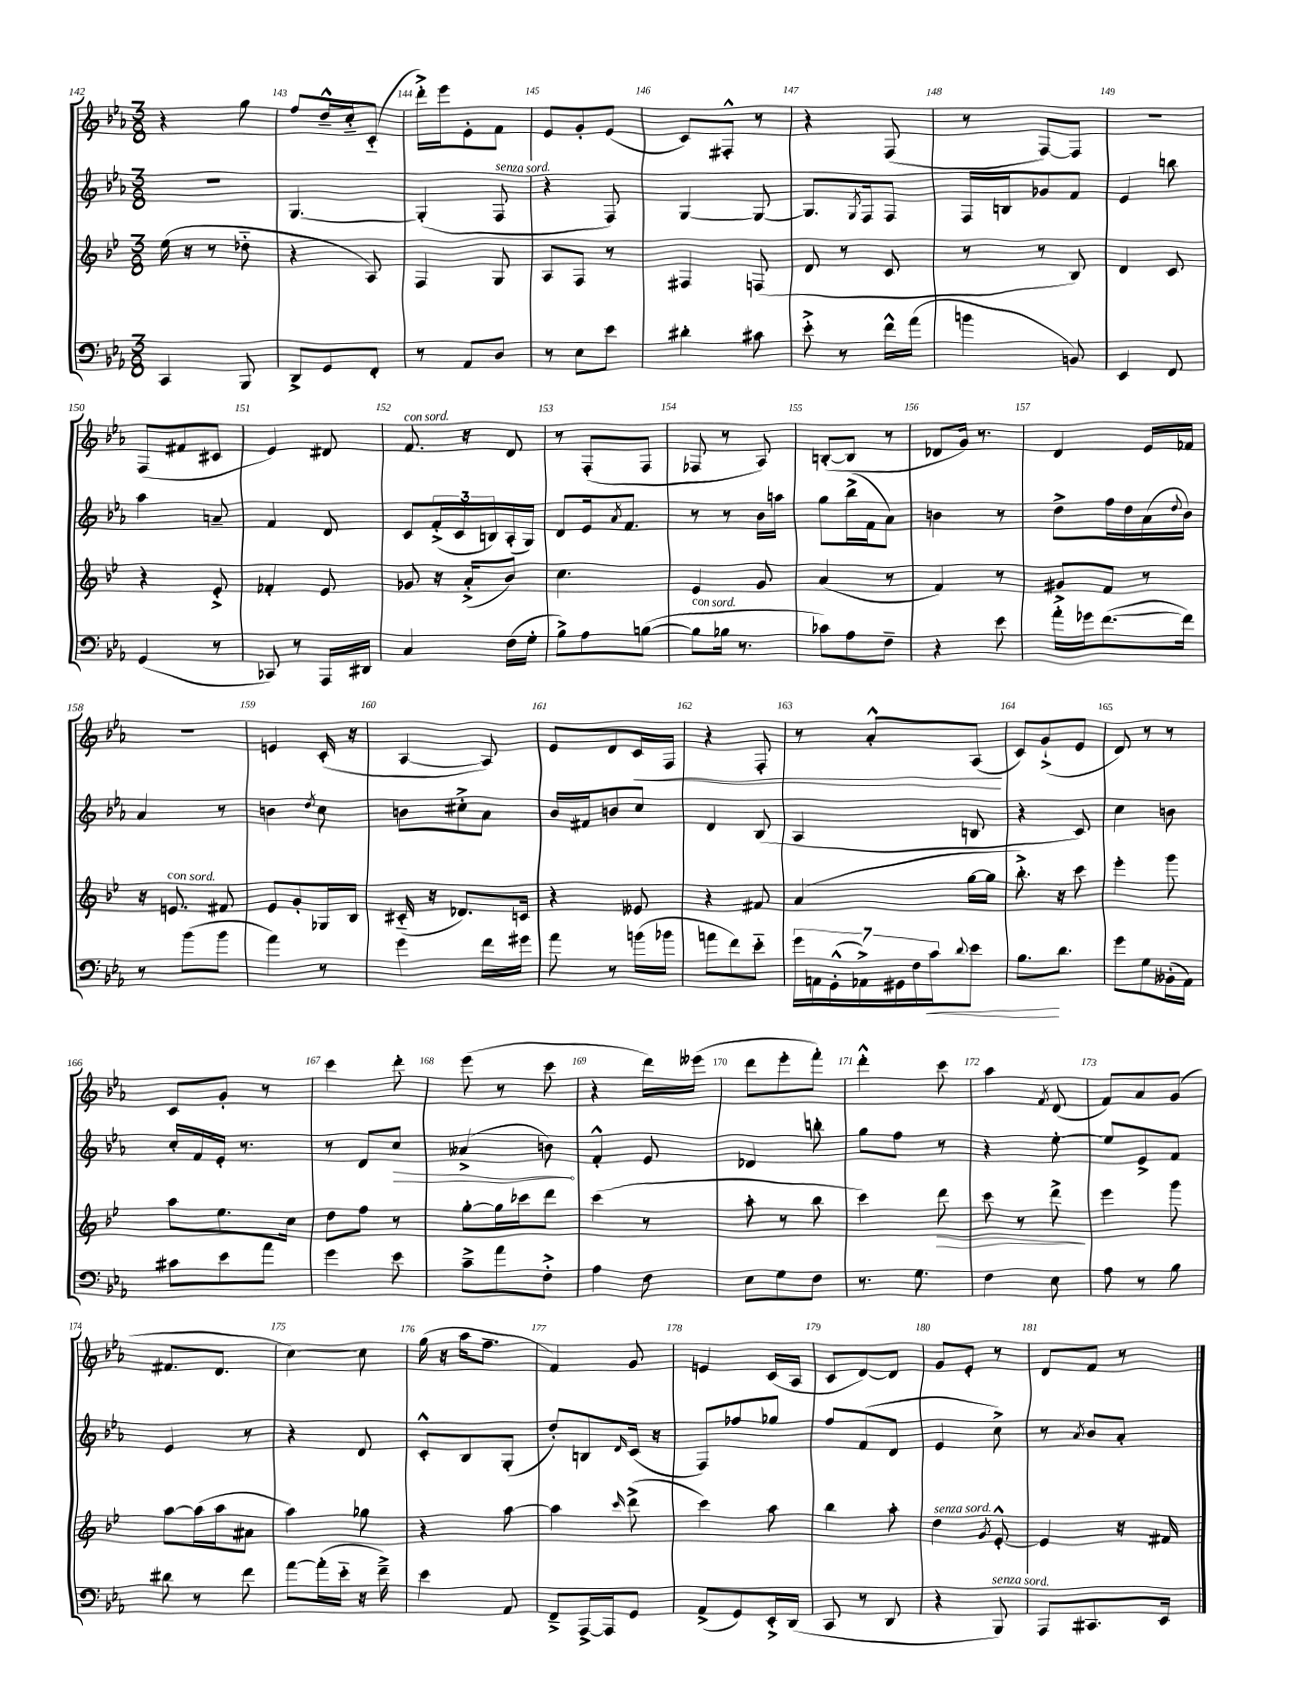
<<
\new StaffGroup <<
\new Staff = "s0" {
    \clef treble \key ees \major \numericTimeSignature \time 3/8
    r4 g''8 |
    f''8 d''16---^ c''16-_ c'8-_( |
    d'''16-.->) ees'''16 ees'8-. f'8 |
    ees'8 g'8-. ees'8( |
    c'8) fis8-.-^ r8 |
    r4 f8( |
    r8 f8~) f8 |
    R4. |
    f8( fis'8 cis'8 |
    ees'4) dis'8 |
    f'8.^\markup { \italic "con sord." } r16 d'8 |
    r8 f8-.( f8 |
    fes8 r8 aes8) |
    b8~-.( b8 r8 |
    des'8 g'16) r8. |
    d'4 ees'16 fes'16 |
    r4. |
    e'4 c'16-.( r16 |
    aes4~ aes8) |
    ees'8 d'8 c'16\< f16 |
    r4 f8-. |
    r8 aes'8-.-^ aes8\!( |
    c'8) g'8-!->( ees'8 |
    d'8) r8 r8 |
    c'8 g'8-. r8 |
    c'''4 d'''8-. |
    ees'''8( r8 c'''8 |
    r4 d'''16) eeses'''16( |
    d'''8 ees'''8-. f'''8-.) |
    d'''4-.-^ c'''8 |
    aes''4 \acciaccatura { f'8 } d'8( |
    f'8) aes'8 g'8( |
    fis'8. d'8. |
    c''4~) c''8 |
    g''16( r16 aes''16 f''8.-- |
    f'4) g'8 |
    e'4 c'16( aes16 |
    c'8 d'8~) d'8 |
    g'8 ees'8-. r8 |
    d'8 f'8 r8 \bar "|." |
}
\new Staff = "s1" {
    \clef treble \key ees \major \numericTimeSignature \time 3/8
    R4. |
    g4.~ |
    g4-.( f8^\markup { \italic "senza sord." } |
    r4 f8) |
    g4~ g8~ |
    g8. \acciaccatura { g8 } f16 f8 |
    f16 b16 ges'8 f'8 |
    ees'4 b''8 |
    aes''4 a'8-- |
    f'4 d'8 |
    c'8 \tuplet 3/2 { f'16-.->( c'16 b16) } aes16-.( g16) |
    d'8 ees'16 \acciaccatura { aes'8 } f'8. |
    r8 r8 bes'16 a''16 |
    g''8 bes''16->( f'16 aes'8) |
    b'4 r8 |
    d''8-> f''16 d''16 aes'16( \appoggiatura { d''8 } bes'16) |
    aes'4 r8 |
    b'4 \acciaccatura { d''8 } c''8 |
    b'8 cis''8-.-> aes'8 |
    bes'16 fis'16 b'8 c''8 |
    d'4 bes8( |
    aes4 b8 |
    r4 c'8) |
    c''4 b'8 |
    c''16-. f'16 ees'16-. r8. |
    r8 d'8 \once \override Hairpin.circled-tip = ##t c''8\> |
    aeses'4->( b'8\!) |
    f'4-.-^ ees'8 |
    des'4 b''8-. |
    g''8 f''8 r8 |
    r4 ees''8~-. |
    ees''8 ees'8-> f'8 |
    ees'4 r8 |
    r4 d'8 |
    c'8-.-^ bes8 g8-.( |
    d''8-.) b8 \grace { d'16 } c'16( r16 |
    f8) fes''8 ges''8 |
    f''8 f'8( d'8 |
    ees'4 c''8->) |
    r8 \acciaccatura { aes'8 } bes'8 aes'8-. \bar "|." |
}
\new Staff = "s2" {
    \clef treble \key bes \major \numericTimeSignature \time 3/8
    ees''16( r16 r8 des''8-_ |
    r4 a8) |
    f4 g8 |
    a8 f8 r8 |
    fis4 f8( |
    d'8 r8 c'8 |
    r8 r8 bes8) |
    d'4 c'8 |
    r4 ees'8-.-> |
    fes'4-. ees'8 |
    ges'8 r16 a'16-.->( bes'8) |
    c''4. |
    ees'4 g'8 |
    a'4( r8 |
    f'4) r8 |
    gis'8 f'8 r8 |
    r16 e'8.^\markup { \italic "con sord." } fis'8 |
    ees'8 g'8-. ges16 bes16 |
    cis'16-_( r16 des'8.) c'16 |
    r4 eeses'8 |
    r4 fis'8 |
    a'4( g''16~ g''16 |
    bes''8.-.->) r16 c'''8 |
    ees'''4-. g'''8 |
    a''8 ees''8. c''16 |
    d''8 f''8 r8 |
    g''8~-. g''16 ces'''16 d'''8 |
    c'''4( r8 |
    a''8-. r8 bes''8 |
    c'''4) d'''8\> |
    c'''8 r8 d'''8->\! |
    ees'''4 g'''8 |
    a''8~ a''16( a''16 ais'8 |
    a''4) ges''8 |
    r4 a''8~ |
    a''4 \grace { c'''16 } d'''8->( |
    c'''4) a''8 |
    bes''4 a''8-. |
    d''4^\markup { \italic "senza sord." } \acciaccatura { g'8 } ees'8~-.-^ |
    ees'4 r16 fis'16 \bar "|." |
}
\new Staff = "s3" {
    \clef bass \key ees \major \numericTimeSignature \time 3/8
    c,4 bes,,8 |
    d,8-> g,8 f,8-. |
    r8 aes,8 d8 |
    r8 ees8 ees'8 |
    dis'4-. cis'8 |
    ees'8-.-> r8 f'16-^ aes'16( |
    b'4 b,8) |
    ees,4 f,8 |
    g,4( r8 |
    ces,8) r8 aes,,16 dis,16 |
    c4 f16( g16-. |
    bes8->) aes8 b8~( |
    b8^\markup { \italic "con sord." } bes16 r8. |
    ces'8) aes8 f8-- |
    r4 ees'8 |
    aes'16-.-> ges'16 f'8.~( f'16) |
    r8 bes'8( bes'8 |
    aes'4) r8 |
    g'4 f'16 gis'16 |
    aes'8 r8 b'16( bes'16 |
    a'8 f'8) ees'8-_ |
    \tuplet 7/4 { g'16 a,16 g,16-.-^( aes,16->) gis,16 f16 c'16\< } \appoggiatura { d'8 } ees'8 |
    bes8.\! d'8. |
    g'8 g8 beses,16-.( aes,16) |
    cis'8 ees'8 aes'8 |
    g'4 ees'8 |
    c'8---> aes'8 f8-.-> |
    aes4 f8 |
    ees8 g8 f8 |
    r8. g8. |
    f4 ees8 |
    aes8 r8 bes8 |
    dis'8 r8 f'8 |
    aes'8~ aes'16-.( ees'16-_ r16 f'16--->) |
    ees'4 aes,8 |
    f,8---> aes,,16~-> aes,,16 g,8 |
    aes,8->( g,8) ees,16-.-> d,16( |
    c,8 r8 d,8 |
    r4 bes,,8^\markup { \italic "senza sord." }) |
    aes,,8 cis,8. ees,16 \bar "|." |
}
>>
>>
\layout { \context { \Score currentBarNumber = #142 \override BarNumber.break-visibility = ##(#f #t #t) barNumberVisibility = #all-bar-numbers-visible } }
